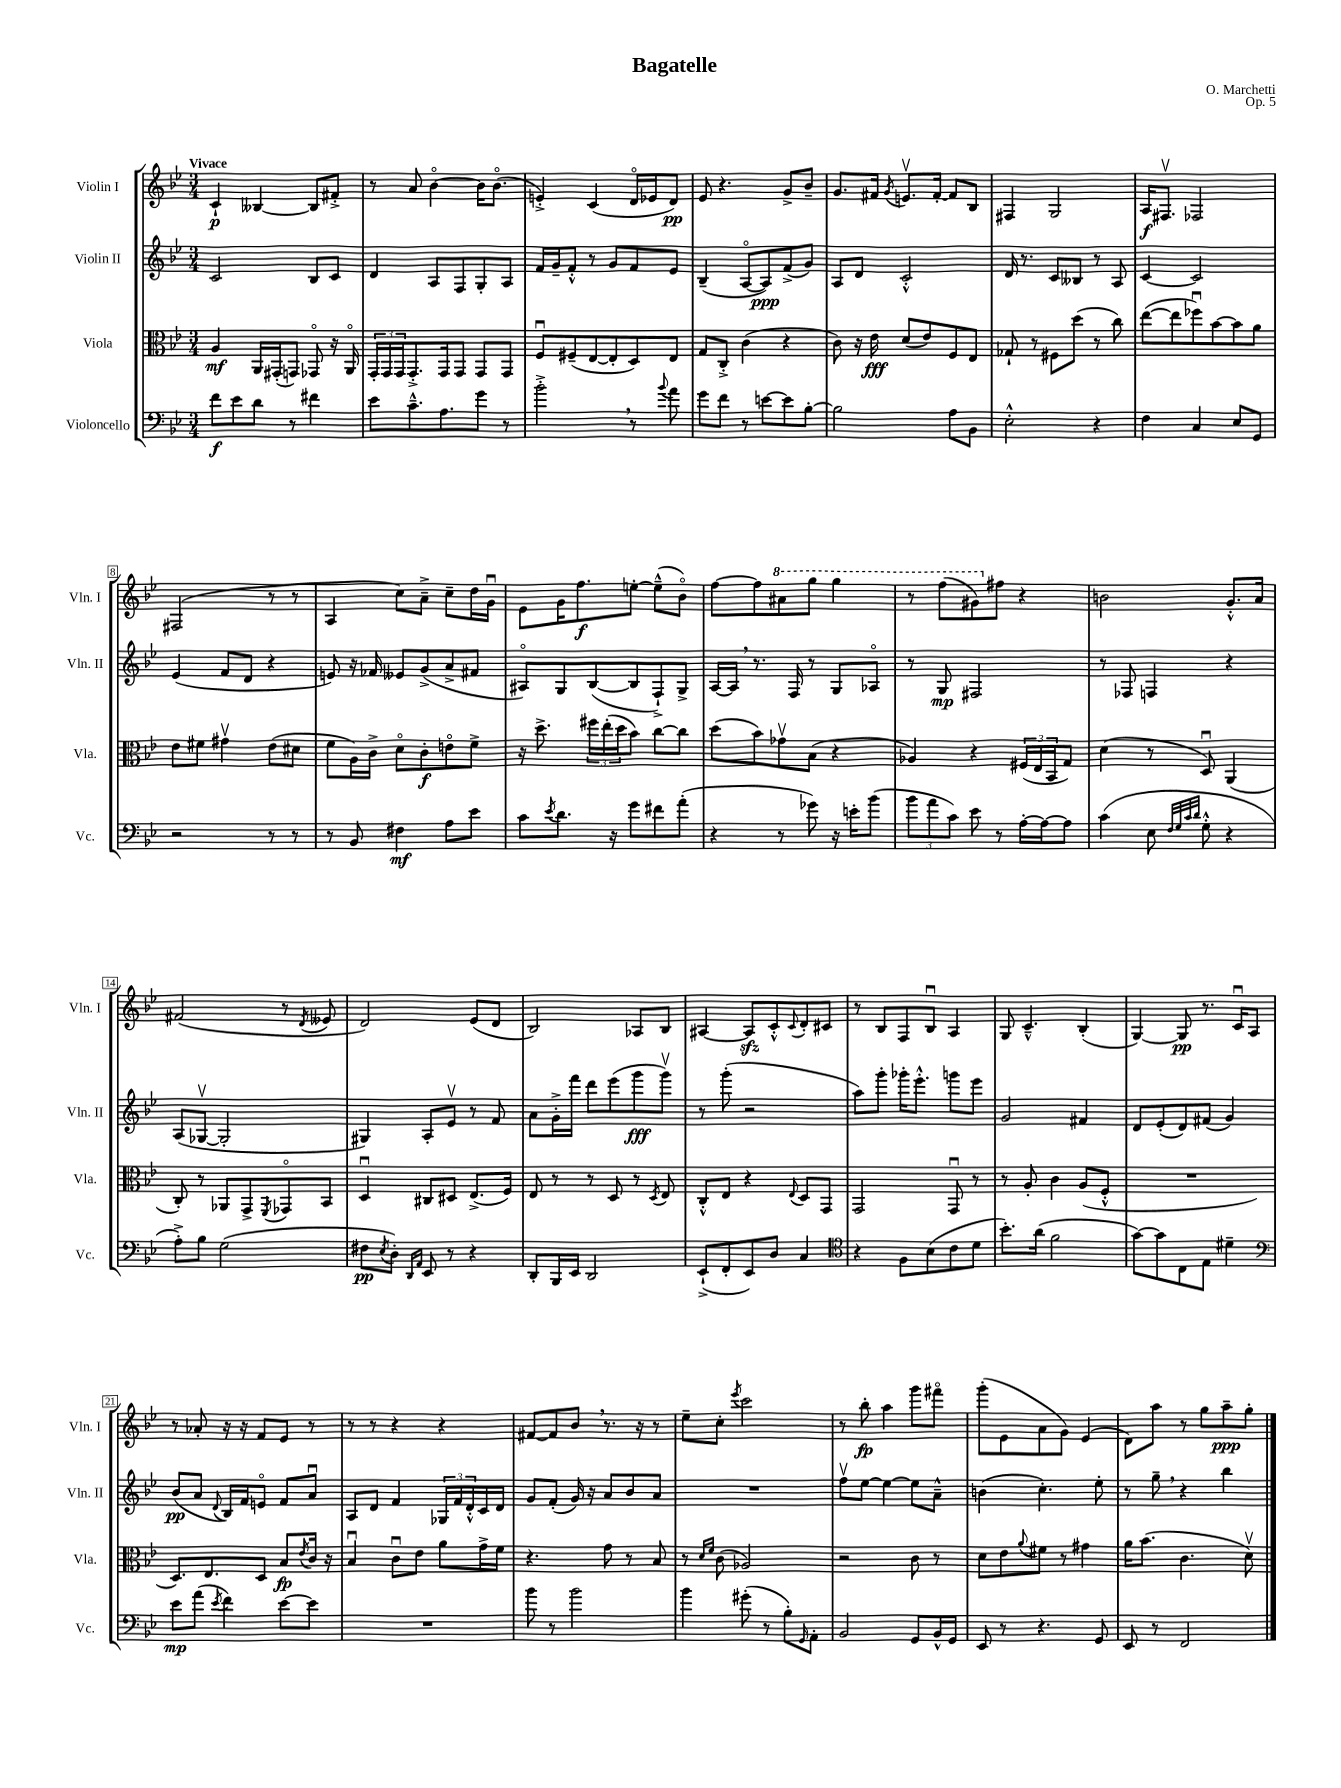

**kern	**kern	**kern	**kern
*staff4	*staff3	*staff2	*staff1
*clefF4	*clefC3	*clefG2	*clefG2
*k[b-e-]	*k[b-e-]	*k[b-e-]	*k[b-e-]
*M3/4	*M3/4	*M3/4	*M3/4
8f	4A	2c	4c`
8e-	.	.	.
8d	16AA	.	[4B--
.	(16GG#'	.	.
8r	8GG)	.	.
4f#	8GG-o	8B-	8B--]
.	16r	8c	8f#'^
.	16AAo	.	.
=	=	=	=
8e-	24GG'	4d	8r
.	24GG	.	.
.	24GG	.	.
8.c~^^	8.GG'^	.	8a
.	.	8A	[4b-o
8.A	16GG	.	.
.	8GG	8F	.
8g	8GG	8G'	16b-]
.	.	.	(8.b-o
8r	8GG	8A	.
=	=	=	=
2b-'^	8Fu	16f	4e'^)
.	.	16g~	.
.	(8F#~	8f'^^	.
.	[8E-	8r	(4c
.	8E-']	8g	.
8r	8D)	8f	16do
.	.	.	16e-
8qqb-	.	.	.
8a	8E-	8e-	8d)
=	=	=	=
8g	8G	(4B-~	8e-
8f	8C'^	.	4.r
8r	(4c	[8Ao	.
[8e	.	8A])	.
8e]	4r	(8f^	8g^
[8B-'	.	8g)	8b-~
=	=	=	=
2B-]	8c)	8A	8.g
.	16r	8d	.
.	16e-	.	16f#
.	.	.	8qg
.	(8d	2c'^^	8.ev
.	8e-)	.	.
.	.	.	[16f#'
8A	8F	.	8f#]
8BB-	8E-	.	8B-
=	=	=	=
2E-'^^	8G-`	16d	4F#
.	.	8.r	.
.	8r	.	.
.	8F#	8c	2G
.	(8dd	8B--	.
4r	8r	8r	.
.	8cc)	8A	.
=	=	=	=
4F	([8ee-	[4c	16A
.	.	.	8.F#v
.	8ee-]	.	.
4C	8ff-u)	2c]	2F-
.	[8b-	.	.
8E-	8b-]	.	.
8GG	8a	.	.
=	=	=	=
2r	8e-	(4e-	(2F#
.	8f#	.	.
.	4g#v	8f	.
.	.	8d	.
8r	(8e-	4r	8r
8r	8d#	.	8r
=	=	=	=
8r	8f	8e)	4A
8BB-	16A)	16r	.
.	16c^	16f-	.
4F#	8do	8e--	8cc)
.	8c'	(8g^	8a~^
8A	8eo	8a^	8cc~
8e-	8f^	8f#	16dd
.	.	.	16gu
=	=	=	=
8c	16r	8A#o)	8e-
.	8.dd^	.	.
8qe-	.	.	.
8.d	.	8G	16g
.	.	.	8.ff
.	24ff#	([8B-	.
.	(24ee-'	.	.
16r	.	.	.
.	24dd	.	.
8g	8b-)	8B-]	[8ee'
8f#	[8cc	8F`^)	(8ee~^^]
(8a'	8cc]	8G^	8b-o)
=	=	=	=
4r	(8dd	[16A	[8ff
.	.	16A]	.
.	8b-)	8.r	8ff]
8r	8g-v	.	8aa#
.	.	16F	.
8g-)	(8B-	8r	8ggg
16r	4r	8G	4ggg
16e'	.	.	.
(8b-	.	8A-o	.
=	=	=	=
12b-	4A-)	8r	8r
12a	.	.	.
.	.	8G	(8fff
12c)	.	.	.
8e-	4r	2F#	8gg#)
8r	.	.	8ff#
[16A'	(24F#	.	4r
.	24E-	.	.
16A_	.	.	.
.	24BB-	.	.
8A]	8G)	.	.
=	=	=	=
(4c	(4d	8r	2b
.	.	8F-	.
8E-	8r	4F	.
32qqF	.	.	.
32qqG	.	.	.
32qqc	.	.	.
32qqd	.	.	.
8G'^^	8Du)	.	.
4r	(4AA	4r	8.g'^^
.	.	.	16a
=	=	=	=
8A'^)	8C')	(8A	(2f#
8B-	8r	[8G-v	.
(2G	8AA-	2G-']	.
.	8GG^	.	.
.	8qFF	.	.
.	8GG-o	.	8r
.	.	.	8qd
.	8BB-	.	8e--
=	=	=	=
8F#	4Du	4G#)	2d)
8qE-	.	.	.
8D')	.	.	.
16qqDD	.	.	.
16qqAA	.	.	.
8EE-	8C#	8A'	.
8r	8D#	8e-v	.
4r	(8.E-^	8r	(8e-
.	.	8f	8d
.	16F)	.	.
=	=	=	=
8DD'	8E-	8a	2B-)
16BBB-	8r	16g'^	.
16EE-	.	16fff	.
2DD	8r	8ddd	.
.	8D	(8eee-	.
.	8r	8ggg	8A-
.	8qD	.	.
.	8E-	8gggv)	8B-
=	=	=	=
(8EE-`^	8C'^^	8r	[4A#
8FF'	8E-	(8ggg'	.
8EE-)	4r	2r	8A#]
8D	.	.	8c'^^
.	8qqE-	.	8qqc
4C	8D	.	8d'
.	8GG	.	8c#
=	=	=	=
*clefC4	*	*	*
4r	2GG	8aa)	8r
.	.	8ggg'	8B-
8F	.	16ggg-'	8F
.	.	8.eee-'^^	.
(8B-	.	.	8B-u
8c	8GGu	8ggg	4A
8d	8r	8eee-	.
=	=	=	=
8.b-')	8r	2g	8G
.	8A'	.	4.c~^^
(16a	.	.	.
2f	4c	.	.
.	(8A	4f#	(4B-'
.	8F'^^	.	.
=	=	=	=
[8g)	2.r	8d	[4G)
8g]	.	(8e-'	.
8C	.	8d)	8G]
8E-	.	(8f#	8.r
4d#~	.	4g)	.
.	.	.	16cu
.	.	.	8A
=	=	=	=
*clefF4	*	*	*
8e-	8.D)	(8b-	8r
(8a	.	8a	8a-'
.	8.E-	.	.
8qe-	.	8qqd	.
4f)	.	16B-)	16r
.	.	16f	16r
.	8D	8eo	8f
[8e-	8B-	8f	8e-
.	8qe-	.	.
8e-]	16c	8au	8r
.	16r	.	.
=	=	=	=
2.r	4B-u	8A	8r
.	.	8d	8r
.	8cu	4f	4r
.	8e-	.	.
.	8a	24G-	4r
.	.	24f	.
.	.	24d'^^	.
.	16g^	16c	.
.	16f	16d	.
=	=	=	=
8b-	4.r	8g	[8f#
8r	.	(8f'	8f#]
2b-	.	16g)	8b-
.	.	16r	.
.	8g	8a	8.r
.	8r	8b-	.
.	.	.	16r
.	8B-	8a	8r
=	=	=	=
4b-	8r	2.r	8ee-~
.	16qqd	.	.
.	16qqf	.	.
.	(8c	.	8cc'
.	.	.	8qeee-
(8g#'	2A-)	.	2ccc
8r	.	.	.
8B-')	.	.	.
16qqGG	.	.	.
8AA'	.	.	.
=	=	=	=
2BB-	2r	8ffv	8r
.	.	[8ee-	8bb-'
.	.	4ee-_	4aa
8GG	8c	8ee-]	8ggg
16BB-^^	8r	8a~^^	8fff#o
16GG	.	.	.
=	=	=	=
8EE-	8d	(4b	(8ggg'
8r	8e-	.	8e-
.	8qqa	.	.
4.r	8f#	4.cc')	8a
.	8r	.	8g)
.	4g#	.	(4e-
8GG	.	8ee-'	.
=	=	=	=
8EE-	16a	8r	8d)
.	(8.b-	.	.
8r	.	8gg~	8aa
2FF	4.c	4r	8r
.	.	.	8gg
.	.	4bb-	8aa~
.	8dv)	.	8gg'
==	==	==	==
*-	*-	*-	*-
